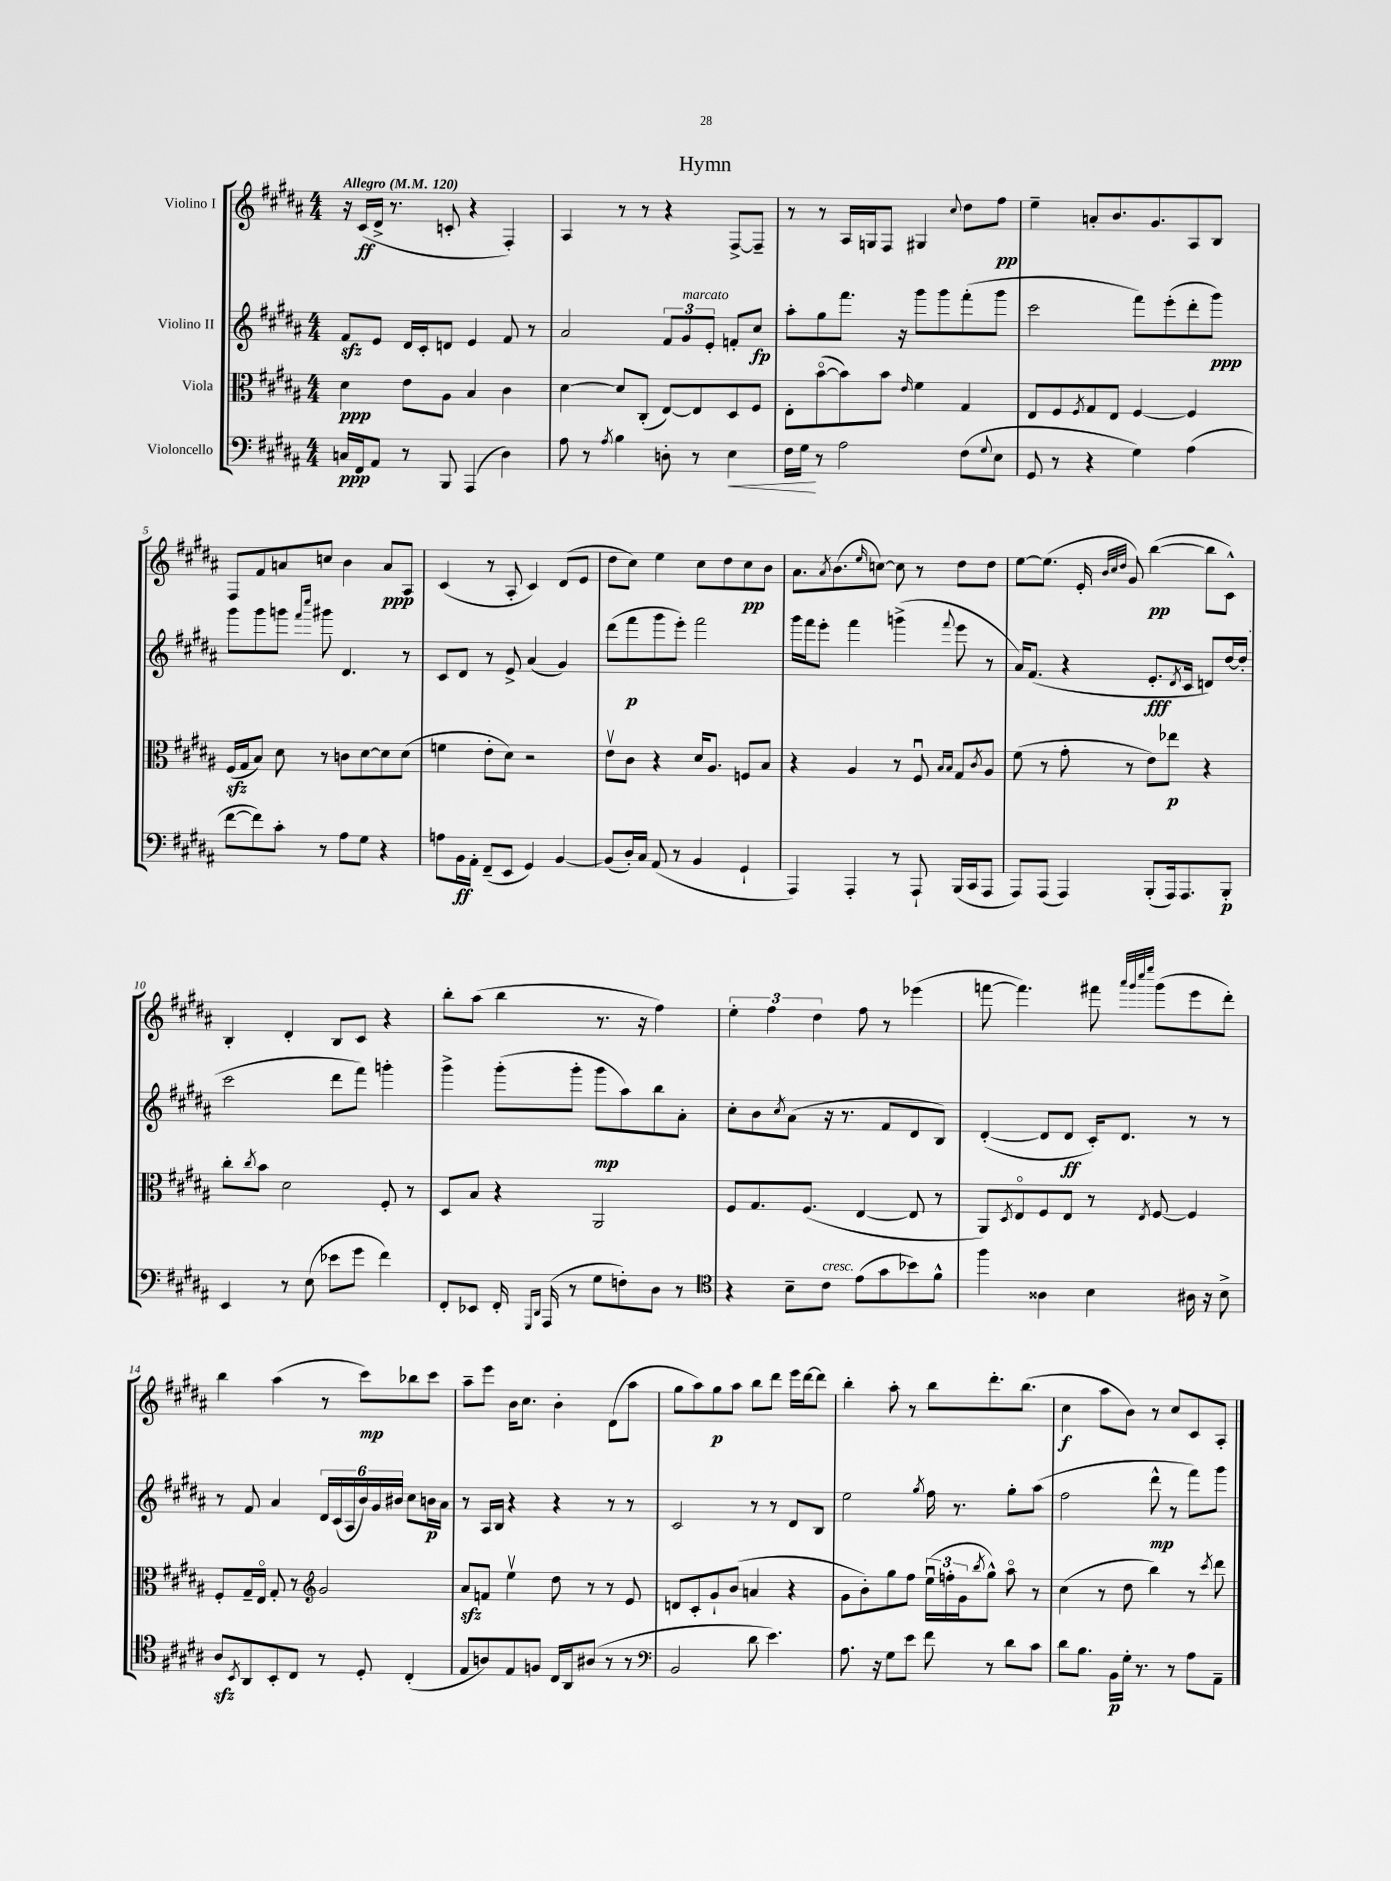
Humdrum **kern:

**kern	**dynam	**kern	**dynam	**kern	**dynam	**kern	**dynam
*part4	*part4	*part3	*part3	*part2	*part2	*part1	*part1
*staff4	*staff4	*staff3	*staff3	*staff2	*staff2	*staff1	*staff1
*I"Violoncello	*	*I"Viola	*	*I"Violino II	*	*I"Violino I	*
*clefF4	*	*clefC3	*	*clefG2	*	*clefG2	*
*k[f#c#g#d#a#]	*	*k[f#c#g#d#a#]	*	*k[f#c#g#d#a#]	*	*k[f#c#g#d#a#]	*
*M4/4	*	*M4/4	*	*M4/4	*	*M4/4	*
*MM120	*	*MM120	*	*MM120	*	*MM120	*
=1	=1	=1	=1	=1	=1	=1	=1
!	!	!	!	!	!	!LO:TX:a:B:t=Allegro	!
16Cn/LL	ppp	4d#\	ppp	8f#zz/L	.	16r	.
16FF#/J	.	.	.	.	.	(16c#/LL	ff
8AA#/J	.	.	.	8e/J	.	16d#^/JJ	.
.	.	.	.	.	.	8.r	.
8r	.	8e\L	.	16d#/LL	.	.	.
.	.	.	.	16c#'/J	.	.	.
8BBB/	.	8A#\J	.	8dn/J	.	8cn'/	.
(4AAA#/	.	4B/	.	4e/	.	4r	.
4D#\)	.	4c#\	.	8f#/	.	4F#'/)	.
.	.	.	.	8r	.	.	.
=2	=2	=2	=2	=2	=2	=2	=2
8A#\	.	[4d#\	.	2a#/	.	4A#/	.
8r	.	.	.	.	.	.	.
8qA#/	.	.	.	.	.	.	.
4B\	.	8d#/L]	.	.	.	8r	.
.	.	(8C#'/J	.	.	.	8r	.
8Dn'\	.	[8E/L)	.	12f#/L	.	4r	.
!	!	!	!	!LO:TX:a:i:t=marcato	!	!	!
.	.	.	.	12g#/	.	.	.
8r	.	8E/]	.	.	.	.	.
.	.	.	.	12e'/J	.	.	.
!	!LO:HP:b	!	!	!	!	!	!
4E\	<	8D#/	.	8fn'/L	.	[8F#^/L	.
.	.	8F#/J	.	8cc#/J	fp	8F#~/J]	.
=3	=3	=3	=3	=3	=3	=3	=3
16F#\LL	.	8E'\L	.	8aa#'\L	.	8r	.
16G#\JJ	.	.	.	.	.	.	.
8r	[	([8b\	.	8gg#\	.	8r	.
2A#\	.	8b\])	.	8.fff#\J	.	16A#/LL	.
.	.	.	.	.	.	16Gn/J	.
.	.	8b\J	.	.	.	8F#/J	.
.	.	.	.	16r	.	.	.
.	.	16qqe/	.	.	.	.	.
.	.	4f#\	.	8ggg#\L	.	4G#X/	.
.	.	.	.	8ggg#\	.	.	.
.	.	.	.	.	.	8qqcc#/	.
(8F#\L	.	4G#/	.	(8fff#'\	.	8dd#\L	.
8qqG#/	.	.	.	.	.	.	.
8E\J	.	.	.	8ggg#\J	.	8ff#\J	pp
=4	=4	=4	=4	=4	=4	=4	=4
8GG#/	.	8E/L	.	2ccc#\	.	4ee~\	.
8r	.	8F#/	.	.	.	.	.
.	.	8qF#/	.	.	.	.	.
4r	.	8G#/	.	.	.	8an'/L	.
.	.	8E/J	.	.	.	8.b/	.
4G#\)	.	[4F#/	.	8fff#\L)	.	.	.
.	.	.	.	.	.	8.g#/	.
.	.	.	.	(8eee'\	.	.	.
(4A#\	.	4F#/]	.	8ddd#'\	.	8A#/	.
.	.	.	.	8ggg#\J)	ppp	8B/J	.
!!LO:LB:g=z
=5	=5	=5	=5	=5	=5	=5	=5
[8f#\L	.	(16F#zz/LL	.	8ggg#\L	.	8F#/L	.
.	.	16G#/J	.	.	.	.	.
8f#\])	.	8B/J)	.	8ggg#\	.	8f#/	.
8c#'\J	.	8d#\	.	8gggn\J	.	8an/	.
.	.	.	.	16qqfff#/LL	.	.	.
.	.	.	.	16qqcccc#/JJ	.	.	.
8r	.	8r	.	8ggg#X\	.	8ccn/J	.
8A#\L	.	8cn\L	.	4.d#/	.	4b\	.
8G#\J	.	[8d#\	.	.	.	.	.
4r	.	8d#\]	.	.	.	8a/L	ppp
.	.	(8d#\J	.	8r	.	8A#/J	.
=6	=6	=6	=6	=6	=6	=6	=6
8An\L	.	4fn\	.	8c#/L	.	(4c#/	.
16BB\L	ff	.	.	8d#/J	.	.	.
16AA#'\JJ	.	.	.	.	.	.	.
(8FF#~/L	.	8e'\L	.	8r	.	8r	.
8EE/J	.	8d#\J)	.	8e^/	.	8A#'/	.
4GG#/)	.	2r	.	(4a#/	.	4c#/)	.
[4BB/	.	.	.	4g#/)	.	(8d#/L	.
.	.	.	.	.	.	8e/J	.
=7	=7	=7	=7	=7	=7	=7	=7
(8BB/L]	.	8ev\L	.	(8ddd#\L	.	8dd#\L	.
16D#'/L)	.	8c#\J	.	8fff#\	p	8cc#\J)	.
16C#/JJ	.	.	.	.	.	.	.
(8AA#/	.	4r	.	8ggg#\	.	4ee\	.
8r	.	.	.	8eee'\J)	.	.	.
4BB/	.	16d#/KL	.	2fff#\	.	8cc#\L	.
.	.	8.A#/J	.	.	.	.	.
.	.	.	.	.	.	8dd#\	.
4GG#`/	.	8Fn/L	.	.	.	8cc#\	pp
.	.	8B/J	.	.	.	8b\J	.
=8	=8	=8	=8	=8	=8	=8	=8
4AAA#/)	.	4r	.	16ggg#\LL	.	8.a#\L	.
.	.	.	.	16fff#\J	.	.	.
.	.	.	.	8eee'\J	.	.	.
.	.	.	.	.	.	8qa#/	.
.	.	.	.	.	.	(8.b\	.
4AAA#'/	.	4A#/	.	4fff#\	.	.	.
.	.	.	.	.	.	16qqee/	.
.	.	.	.	.	.	[8ccn\J)	.
8r	.	8r	.	(4gggn^\	.	8cc\]	.
8AAA#`/	.	8F#u/	.	.	.	8r	.
.	.	16qqB/LL	.	.	.	.	.
.	.	16qqB/JJ	.	8qqfff#/	.	.	.
(16BBB/LL	.	8G#/L	.	8eee\	.	8dd#\L	.
16CC#/J	.	.	.	.	.	.	.
.	.	8qc#/	.	.	.	.	.
8AAA#/J	.	8A#/J	.	8r	.	8dd#\J	.
=9	=9	=9	=9	=9	=9	=9	=9
8AAA#/L)	.	(8f#\	.	16a#/KL)	.	[8ee\L	.
.	.	.	.	(8.f#/J	.	.	.
(8AAA#/J	.	8r	.	.	.	(8.ee\J]	.
4AAA#/)	.	8g#'\	.	4r	.	.	.
.	.	.	.	.	.	16e'/	.
.	.	.	.	.	.	32qqb/LLL	.
.	.	.	.	.	.	32qqcc#/	.
.	.	.	.	.	.	32qqdd#/JJJ	.
.	.	8r	.	.	.	8g#/)	.
(8BBB'/L	.	8e\L)	.	8.e'/L	fff	([4bb\	pp
16AAA#/k)	.	8ee-X\J	p	.	.	.	.
.	.	.	.	8qd#/	.	.	.
8.AAA#/	.	.	.	16c#/Jk	.	.	.
.	.	4r	.	8dn/L)	.	8bb\L]	.
8BBB'/J	p	.	.	[16dd#/L	.	8c#^^\J)	.
.	.	.	.	(16dd#'/JJ]	.	.	.
!!LO:LB:g=z
=10	=10	=10	=10	=10	=10	=10	=10
4EE/	.	8cc#'\L	.	2ccc#\	.	4B'/	.
.	.	8qcc#/	.	.	.	.	.
.	.	8b\J	.	.	.	.	.
8r	.	2d#\	.	.	.	4d#'/	.
(8E\	.	.	.	.	.	.	.
8e-X\L	.	.	.	8ddd#\L	.	8B/L	.
8g#\J	.	.	.	8fff#\J)	.	8c#/J	.
4f#\)	.	8F#'/	.	4gggn'\	.	4r	.
.	.	8r	.	.	.	.	.
=11	=11	=11	=11	=11	=11	=11	=11
8FF#'/L	.	8D#/L	.	4ggg#^\	.	8bb'\L	.
8EE-X/J	.	8B/J	.	.	.	(8aa#\J	.
16FF#'/	.	4r	.	(8ggg#'\L	.	4bb\	.
16qqGGG#/LL	.	.	.	.	.	.	.
16qqDD#/JJ	.	.	.	.	.	.	.
(16AAA#/	.	.	.	.	.	.	.
8r	.	.	.	8ggg#'\J	.	.	.
8G#\L	.	2AA#/	.	8ggg#\L	mp	8.r	.
8Fn'\)	.	.	.	8aa#\)	.	.	.
.	.	.	.	.	.	16r	.
8D#\J	.	.	.	8bb\	.	4ff#\)	.
8r	.	.	.	8a#'\J	.	.	.
=12	=12	=12	=12	=12	=12	=12	=12
*clefC4	*	*	*	*	*	*	*
4r	.	8F#/L	.	8cc#'\L	.	6ee'\	.
.	.	8.G#/	.	8b\	.	.	.
.	.	.	.	.	.	6ff#\	.
.	.	.	.	8qcc#/	.	.	.
8B~\L	.	.	.	(8a#\J	.	.	.
.	.	(8.F#/J	.	.	.	.	.
.	.	.	.	.	.	6dd#\	.
!LO:TX:a:i:t=cresc.	!	!	!	!	!	!	!
8c#\J	.	.	.	16r	.	.	.
.	.	.	.	8.r	.	.	.
(8e\L	.	[4E/	.	.	.	8ff#\	.
8g#\	.	.	.	8f#/L	.	8r	.
8b-X\)	.	8E/]	.	8d#/	.	(4eee-X\	.
8f#^^\J	.	8r	.	8B/J)	.	.	.
=13	=13	=13	=13	=13	=13	=13	=13
4ff#\	.	8AA#/L)	.	([4d#'/	.	[8fffn\	.
.	.	8qD#/	.	.	.	.	.
.	.	8E/	.	.	.	4.fff\])	.
4A##X\	.	8F#/	.	8d#/L]	.	.	.
.	.	8E/J	.	8d#/J	ff	.	.
4B\	.	8r	.	16c#'/KL)	.	8fff#X\	.
.	.	.	.	8.d#/J	.	.	.
.	.	.	.	.	.	32qqaaa#/LLL	.
.	.	.	.	.	.	32qqggg#/	.
.	.	.	.	.	.	32qqcccc#/	.
.	.	8qE/	.	.	.	32qqeeee/JJJ	.
.	.	[8F#/	.	.	.	(8ggg#\L	.
16A#X\	.	4F#/]	.	8r	.	8eee\	.
16r	.	.	.	.	.	.	.
8B^\	.	.	.	8r	.	8ddd#'\J)	.
!!LO:LB:g=z
=14	=14	=14	=14	=14	=14	=14	=14
8A#zz/L	.	8F#'/L	.	8r	.	4bb\	.
8qBB/	.	.	.	.	.	.	.
8AA#/	.	16G#~/L	.	8f#/	.	.	.
.	.	16E/JJ	.	.	.	.	.
8BB'/	.	8G#'/	.	4a#/	.	(4aa#\	.
8C#/J	.	8r	.	.	.	.	.
*	*	*clefG2	*	*	*	*	*
8r	.	2g#/	.	24d#/LL	.	8r	.
.	.	.	.	(24c#/	.	.	.
.	.	.	.	24A#/	.	.	.
8D#'/	.	.	.	24b/)	.	8ccc#\L)	mp
.	.	.	.	24g#/	.	.	.
.	.	.	.	24b#X/JJ	.	.	.
(4C#'/	.	.	.	8cc#\L	.	8bb-X\	.
.	.	.	.	16bn\L	p	8ccc#\J	.
.	.	.	.	16a#\JJ	.	.	.
=15	=15	=15	=15	=15	=15	=15	=15
8E/L	.	8a#zz/L	.	8r	.	8aa#~\L	.
8An/)	.	8fn/J	.	16A#/LL	.	8eee\J	.
.	.	.	.	16B/JJ	.	.	.
8E/	.	4eev\	.	4r	.	16b\KL	.
.	.	.	.	.	.	8.cc#\J	.
8Fn/J	.	.	.	.	.	.	.
16C#/LL	.	8dd#\	.	4r	.	4b'\	.
16AA#/J	.	.	.	.	.	.	.
(8A#X/J	.	8r	.	.	.	.	.
8r	.	8r	.	8r	.	(8d#\L	.
8r	.	8e/	.	8r	.	8aa#\J	.
=16	=16	=16	=16	=16	=16	=16	=16
*clefF4	*	*	*	*	*	*	*
2BB/	.	8dn/L	.	2c#/	.	8gg#\L	.
.	.	8c#'/	.	.	.	8aa#\)	.
.	.	8g#`/	.	.	.	8gg#\	p
.	.	(8b/J	.	.	.	8aa#\J	.
8d#\	.	4an/	.	8r	.	8bb\L	.
4.e\)	.	.	.	8r	.	8ddd#\J	.
.	.	4r	.	8d#/L	.	16eee\LL	.
.	.	.	.	.	.	[16ddd#\J	.
.	.	.	.	8B/J	.	8ddd#\J]	.
=17	=17	=17	=17	=17	=17	=17	=17
8.A#\	.	8g#\L	.	2ee\	.	4bb'\	.
.	.	8b'\)	.	.	.	.	.
16r	.	.	.	.	.	.	.
8G#\L	.	8gg#\	.	.	.	8aa#'\	.
8e\J	.	8ff#\J	.	.	.	8r	.
.	.	.	.	8qgg#/	.	.	.
8f#\	.	(24eeu\LL	.	16ff#\	.	8bb\L	.
.	.	24ffn'\	.	.	.	.	.
.	.	.	.	8.r	.	.	.
.	.	24g#\J	.	.	.	.	.
.	.	8qbb/	.	.	.	.	.
8r	.	8gg#^^\J)	.	.	.	8.ddd#'\	.
8d#\L	.	8aa#\	.	8gg#'\L	.	.	.
.	.	.	.	.	.	(8.bb\J	.
8c#\J	.	8r	.	(8aa#\J	.	.	.
=18	=18	=18	=18	=18	=18	=18	=18
8d#\L	.	(4cc#\	.	2ff#\	.	4cc#\	f
8.B\J	.	.	.	.	.	.	.
.	.	8r	.	.	.	8aa#\L	.
16BB\LL	p	.	.	.	.	.	.
16G#'\JJ	.	8dd#\	.	.	.	8b\J)	.
8.r	.	.	.	.	.	.	.
.	.	4bb\)	.	8ddd#^^\	mp	8r	.
8r	.	.	.	8r	.	8cc#/L	.
8A#\L	.	8r	.	8fff#\L)	.	8c#/	.
.	.	8qccc#/	.	.	.	.	.
8AA#~\J	.	8ddd#\	.	8ggg#\J	.	8A#'/J	.
==	==	==	==	==	==	==	==
*-	*-	*-	*-	*-	*-	*-	*-
